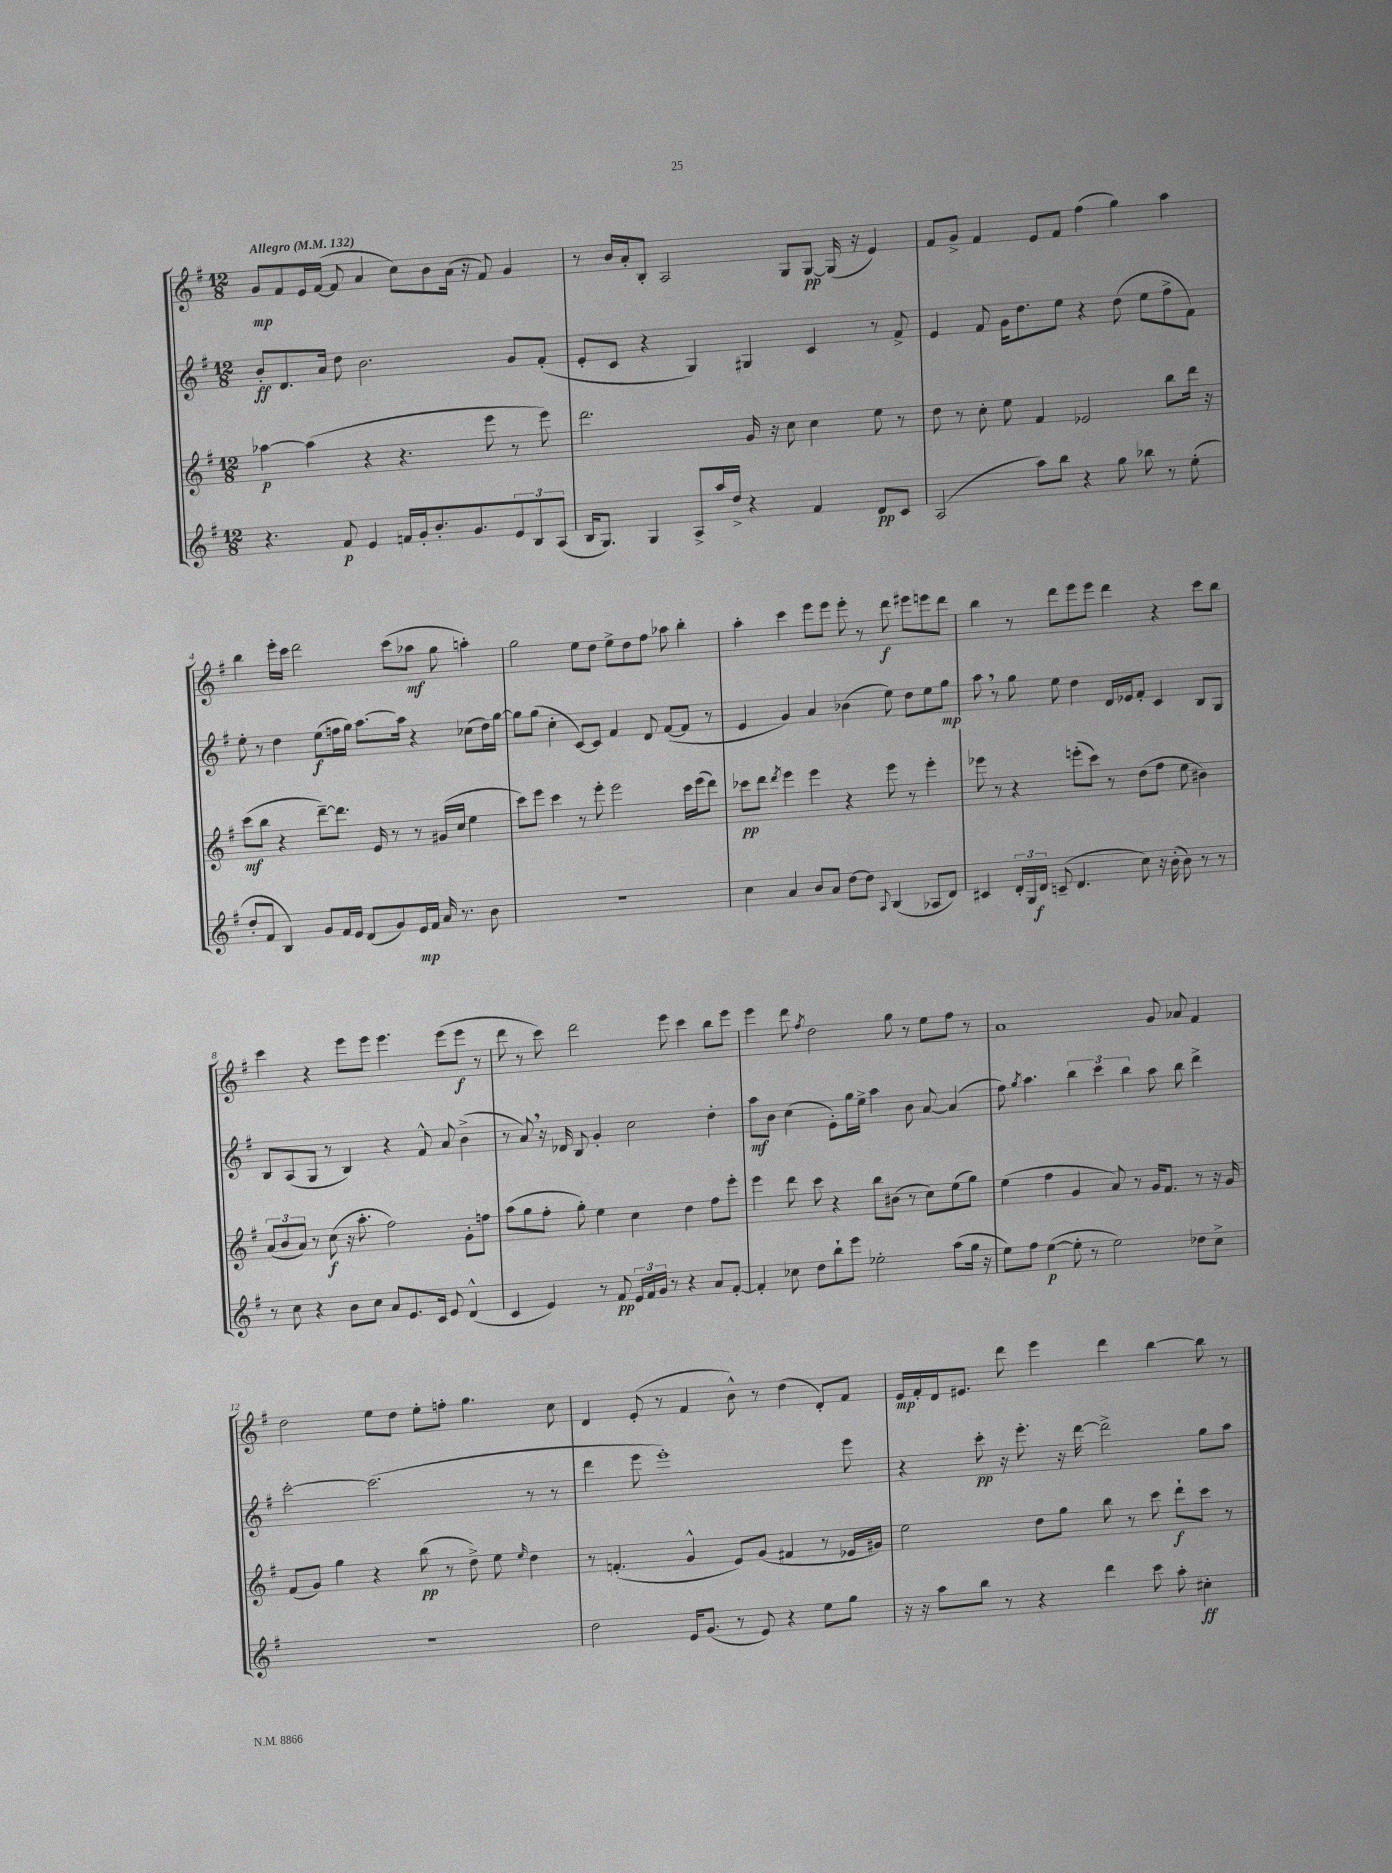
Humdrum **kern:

**kern	**kern	**kern	**kern
*staff4	*staff3	*staff2	*staff1
*clefG2	*clefG2	*clefG2	*clefG2
*k[f#]	*k[f#]	*k[f#]	*k[f#]
*M12/8	*M12/8	*M12/8	*M12/8
*MM132	*MM132	*MM132	*MM132
4.r	[4aa-\	8b'/L	8g/L
.	.	8.d/	8f#/
.	(4aa-\]	.	16e/L
.	.	16a/Jk	([16f#/JJ
8f#/	.	8dd\	8f#/]
4e/	4r	2.b\	4a/
16f/LL	4.r	.	8cc\L)
16g'/J	.	.	.
8.b'/	.	.	8b\
.	.	.	(16a\Jk
8.g/	.	.	16r
.	8eee\	.	8f#/)
12e/	8r	8g/L	4g/
12B/	.	.	.
.	8eee\)	(8f#'/J	.
(12A/J	.	.	.
=	=	=	=
16B/LK	2.ddd\	8e'/L	8r
8.G/J)	.	.	.
.	.	8c/J	16b/LL
.	.	.	16a'/J
4G/	.	4r	8B'/J
.	.	.	2A/
8A^/L	.	4G/)	.
16aa/L	.	.	.
16dd^/JJ	.	.	.
4r	16g/	4G#/	.
.	16r	.	.
.	8cc\	.	8G/L
4f#/	4cc\	4c/	[8G/J
.	.	.	(16G/]
.	.	.	16r
8d/L	8ee\	8r	4e/)
8c/J	8r	8f#^/	.
=	=	=	=
(2A/	8dd\	4e/	8f#/L
.	8r	.	8g^/J
.	8cc'\	8f#/	4f#/
.	8ee\	16g\LK	.
.	.	8.dd\	.
8aa\L)	4f#/	.	8e/L
8bb\J	.	8ee\J	8f#/J
4r	2e-/	4r	(4ff#\
8gg\	.	(8dd\	4gg\)
8bb-\	.	8ee\L	.
8r	8bb\L	8ff#^\	4aa\
(8ee'\	16ddd\Jk	8f#\J)	.
.	16r	.	.
=	=	=	=
8dd'/L	(8ccc\L	8ee'\	4bb\
8f#/J	8bb\J	8r	.
4B/)	4r	4dd\	16eee'\LL
.	.	.	16ccc\JJ
.	.	.	2ddd\
8g/L	[8ddd~\L)	(8ee\L	.
16f#/L	8.ddd\]J	16ff\L	.
16e/JJ	.	16gg\JJ)	.
(8d/L	.	[8.aa\L	.
.	16e/	.	.
8g/)	8r	.	(8ccc\L
.	.	16aa\]Jk	.
16e/L	8r	4r	8aa-\J
16f#/JJ	.	.	.
16a/	(16g#/LL	.	8gg\
8.r	16cc/JJ	.	.
.	4ee\	(8cc-\L	4aa'\)
8b\	.	16dd\L)	.
.	.	[16gg\JJ	.
=	=	=	=
1.r	8ccc\L)	8gg\]L	2gg\
.	8eee\J	(8gg\J	.
.	4ccc\	4cc'\	.
.	8r	[8c/L)	8ee\L
.	8eee'\	8c/]J	8dd\J
.	2eee\	4f#/	8ee^\L
.	.	.	8dd\
.	.	8d/	8ff#\J
.	.	([8f#/L	8aa-\
.	16ccc\LL	8f#/]J	4bb'\
.	(16eee\J	.	.
.	8ddd\J)	8r	.
=	=	=	=
4cc\	8ccc-\L	4e/	4aa'\
.	8ddd\J	.	.
.	8qddd/	.	.
4a/	4eee\	4g/)	4ccc\
8b/L	4eee\	4a/	8eee\L
8a/J	.	.	8eee\J
[8dd\L	4r	(4b-\	8eee'\
8dd\]J	.	.	8r
8qqA/	.	.	.
(4B/	8eee\	8ee\)	8ddd\
.	8r	8dd\L	8eee#\L
8A-/L	4eee'\	8ee\	8eee\
8d/J)	.	8gg\J	8ddd\J
=	=	=	=
4c#/	8eee-\	8aa\	4bb\
.	8r	8r	.
24d'/LL	4r	8gg\	8r
24G/	.	.	.
24d/JJ	.	.	.
(8c~/	.	8ee\	8ddd\L
4.d/	(8eee'\L	4dd\	8eee\
.	8ccc\J)	.	8eee\J
.	8r	16d/LL	4ddd\
.	.	16e-/J	.
8cc\)	(8dd\L	8f#'/J	.
16r	8ff#\J	4c/	4r
(16b'\	.	.	.
8b\)	8ee\	.	.
8r	4b#\)	8B/L	8ccc\L
8r	.	8G/J	8bb\J
=	=	=	=
8r	(12a/L	8B/L	4ccc\
.	12b/	.	.
8cc\	.	(8A/	.
.	12a/J)	.	.
4r	8r	8G/J	4r
.	(8cc\	8r	.
8b\L	16r	4B/)	8eee\L
.	8.aa'\	.	.
8cc\J	.	.	8eee\J
8a/L	2ff#\)	4r	4.eee\
8.e/	.	.	.
.	.	8f#^^/	.
16c/Jk	.	.	.
8e/	.	8a/	(8eee\L
(4d^^/	8g'\L	(4b^\	8eee\J
.	8ff\J	.	8r
=	=	=	=
4c/	(8aa\L	8r	8ddd\
.	8gg\	8a/)	8r
4e/)	8ff#'\J	16r	8ccc\)
.	.	16d-/	.
.	8gg'\)	8B/	2ddd\
8r	4ee\	4g'/	.
8f#/	.	.	.
24e/LL	4cc\	2cc\	.
24f#/	.	.	.
24g/JJ	.	.	.
8r	.	.	8eee\
4r	4dd\	.	4ccc\
8a/L	8ff#\L	4dd'\	8bb\L
[8f#'/J	8eee'\J	.	8eee\J
=	=	=	=
4f#'/]	4eee\	8aa\L	4eee\
.	.	8b\J	.
8cc-\	8ddd\	(4cc\	8ddd\
.	.	.	8qff#/
8dd\L	8ccc\	.	2dd\
8bb`\	4r	8e'\L)	.
8eee\J	.	16gg\L	.
.	.	16ee^\JJ	.
2ee-'\	8bb\L	4aa\	.
.	(8b#\J	.	8gg\
.	8r	8b\	8r
.	8cc\L)	[8a/	8ee\L
(8aa\L	(8ee\	(4a/]	8ff#\J
16gg\Jk	8gg\J)	.	8r
16r	.	.	.
=	=	=	=
8ee\L)	(4ee\	8ff#\)	1a
.	.	8qgg/	.
8ff#\J	.	4.aa\	.
([4ee\	4ff#\	.	.
8ee'\]	4g/	6bb\	.
8r	.	.	.
.	.	6ccc\	.
2ee\)	8a/)	.	.
.	.	6bb\	.
.	8r	.	.
.	16g/LK	8aa\	8g/
.	8.f#/J	.	.
.	.	8bb\	8a-/
8dd-\L	8r	4ddd^\	4f#/
8cc^\J	16r	.	.
.	16g/	.	.
=	=	=	=
1.r	(8f#/L	[2ccc'\	2dd\
.	8g/J)	.	.
.	4gg\	.	.
.	4r	(2.ccc\]	8ee\L
.	.	.	8dd\J
.	(8bb\	.	8ee'\L
.	8r	.	8ff'\J
.	8dd^\)	.	4.gg\
.	8ee\	.	.
.	16qqee/	.	.
.	4dd\	8r	.
.	.	8r	8cc\
=	=	=	=
2dd\	8r	4ddd\	4d/
.	(4.f'/	.	.
.	.	8eee\	(8e'/
.	.	1eee')	8r
16e/LK	4g^^/	.	4f#/
(8.g/J	.	.	.
8r	8e/L)	.	8b^^\)
8e/)	(8g/J	.	8r
4r	4f#/	.	(4dd\
8ee\L	8r	.	8d'/L)
8gg\J	16e-/LL	8eee\	8f#/J
.	16g#/JJ)	.	.
=	=	=	=
16r	2ee\	4r	16e/LL
16r	.	.	16f#'/
8aa\L	.	.	16d/J
.	.	.	8.e#/J
8bb\J	.	8ccc'\	.
8r	.	16r	8ddd\
.	.	8.eee'\	.
4r	8dd\L	.	4eee\
.	8gg\J	16r	.
.	.	[16ddd\	.
4ddd\	8bb\	2ddd^\]	4ddd\
.	8r	.	.
8ccc\	8ccc\	.	[4bb\
8aa'\	8ddd`\L	.	.
4cc#'\	8ccc\J	8gg\L	8bb\]
.	8r	8aa\J	8r
==	==	==	==
*-	*-	*-	*-
